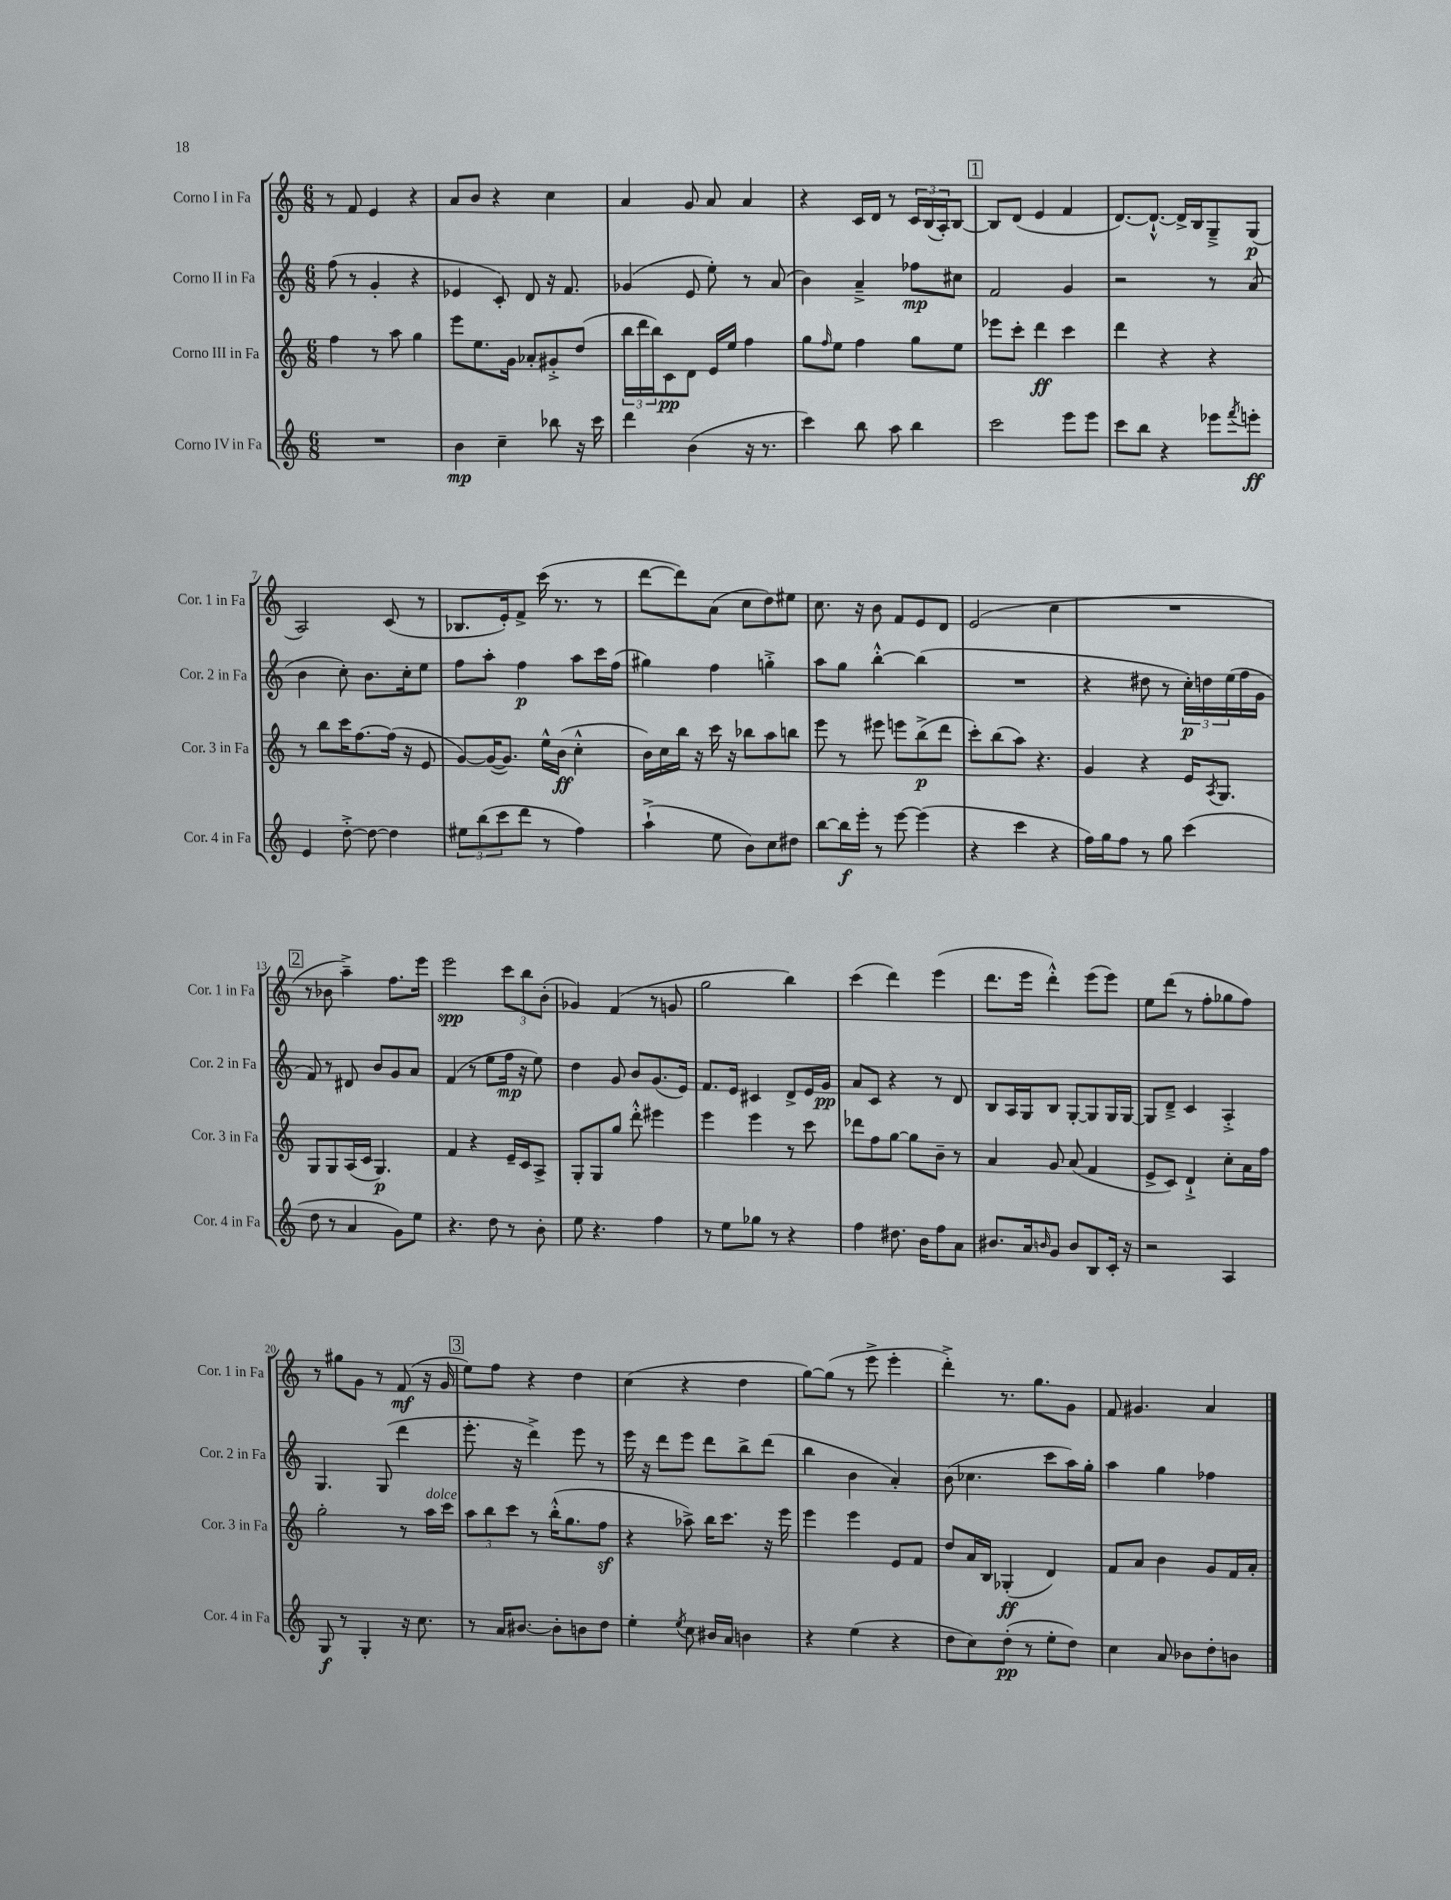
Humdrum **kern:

**kern	**kern	**kern	**kern
*staff4	*staff3	*staff2	*staff1
*clefG2	*clefG2	*clefG2	*clefG2
*k[]	*k[]	*k[]	*k[]
*M6/8	*M6/8	*M6/8	*M6/8
2.r	4ff\	(8ff\	8r
.	.	8r	8f/
.	8r	4g'/	4e/
.	8aa\	.	.
.	4gg\	4r	4r
=	=	=	=
4b\	8eee\L	4e-/	8a/L
.	8.ee\	.	8b/J
4cc~\	.	8c'/)	4r
.	16g\Jk	.	.
.	8a-'/L	8d/	.
8bb-\	8g#'^/	16r	4cc\
.	.	8.f/	.
16r	(8dd/J	.	.
16ccc\	.	.	.
=	=	=	=
4ddd\	24bb\LL	(4g-/	4a/
.	24ddd\	.	.
.	24bb\J)	.	.
.	8c\	.	.
(4b\	8d\J	8e/	8g/
.	16e/LL	8ee'\)	8a/
.	16ee/JJ	.	.
16r	4ff\	8r	4a/
8.r	.	.	.
.	.	(8a/	.
=	=	=	=
4ccc\)	8gg\L	4b\)	4r
.	16qqff/	.	.
.	8ee\J	.	.
8bb\	4ff\	4a~^/	16c/LL
.	.	.	16d/JJ
8aa\	.	.	8r
4bb\	8gg\L	8ff-\L	24c/LL
.	.	.	(24B/
.	.	.	24A'/J)
.	8ee\J	8cc#\J	[8B/J
=	=	=	=
2ccc\	8eee-\L	2f/	8B/]L
.	8ccc'\J	.	(8d/J
.	4ddd\	.	4e/
8eee\L	4ccc\	4g/	4f/
8eee\J	.	.	.
=	=	=	=
8ccc\L	4ddd\	2r	[8.d/L)
8bb\J	.	.	.
.	.	.	8.d`^^/_J
4r	4r	.	.
.	.	.	16d^/]LL
.	.	.	16B/J
8eee-\L	4r	8r	8G~^/
8qfff/	.	.	.
8eee'\J	.	(8a/	(8G/J
=	=	=	=
4e/	8r	4b\	2A/)
.	8bb\L	.	.
[8dd'^\	16ccc\K	8cc'\)	.
.	[8.ff\	.	.
8dd\_	.	8.b\L	.
4dd\]	(16ff\]Jk	.	(8c/
.	16r	16cc'\k	.
.	8e/	8ee\J	8r
=	=	=	=
12ee#\L	[8g/L)	8ff\L	8.B-/L
(12bb\	.	.	.
.	(16g/_K	8aa'\J	.
12ccc\	.	.	.
.	8.g/]J)	.	16e'/k)
8ddd\J	.	4ff\	8f^/J
8r	16ee^^\LL	.	(16ccc\
.	(16b\JJ	.	8.r
4ff\)	4cc'^^\	8aa\L	.
.	.	16ccc\L	8r
.	.	(16ff\JJ	.
=	=	=	=
(4aa`^\	16b\LL)	4gg#\)	[8ddd\L
.	16cc\	.	.
.	16bb\JJ	.	8ddd\])
.	16r	.	.
8ee\	16ccc\	4ff\	(8a\J
.	16r	.	.
8b\L)	8bb-\L	.	8cc\L
8cc\	8aa\	4gg'^\	8dd\)
8dd#\J	8bb\J	.	8ee#\J
=	=	=	=
[8bb\L	8eee\	8aa\L	8.cc\
16bb\]L	8r	8gg\J	.
16eee'\JJ	.	.	16r
8r	8eee#\	[4bb'^^\	8b\
[8eee\	8eee\L	.	8f/L
(4eee\]	(8bb^\	(4bb\]	8e/
.	8ddd\J	.	8d/J
=	=	=	=
4r	8ccc'\L)	2.r	(2e/
.	(8bb\	.	.
4ccc\	8aa\J)	.	.
.	4.r	.	.
4r	.	.	4cc\
=	=	=	=
16ff\LL)	4g/	4r	2.r
16gg\J	.	.	.
8ff\J	.	.	.
8r	4r	8dd#\	.
8gg\	.	8r	.
(4ccc\	16e/LK	24cc'\LL)	.
.	.	24dd\	.
.	8qA/	.	.
.	8.G/J	.	.
.	.	(24ee\	.
.	.	16ff\	.
.	.	16g\JJ	.
=	=	=	=
8dd\	8G/L	8f/)	8r
8r	8G/	8r	8b-\
4a/	(16A/L	8d#/	4aa~^\)
.	16c/JJ	.	.
.	4.G/)	8b/L	.
8g\L)	.	8g/	8.ff\L
8ee\J	.	8a/J	.
.	.	.	16eee\Jk
=	=	=	=
4.r	4f/	(4f/	2eee\
.	4r	8r	.
8dd\	.	8ee\L	.
8r	16e~/LL	16ff\Jk	12ccc\L
.	16c/J	16r	.
.	.	.	12bb\
8b'\	8A^/J	8ee\)	.
.	.	.	(12b'\J
=	=	=	=
8ee\	8G'/L	4dd\	4g-/)
4.r	8G/	.	.
.	8gg/J	8g/	(4f/
.	8ddd'^^\	8b/L	.
4ff\	4eee#\	(8.g/	8r
.	.	.	8g/
.	.	16e/Jk)	.
=	=	=	=
8r	4eee\	8.f/L	2gg\
8ee\L	.	.	.
.	.	16e/Jk	.
8gg-\J	4eee\	4c#/	.
8r	.	.	.
4r	8r	8d^/L	4bb\)
.	8ccc\	16e/L	.
.	.	16g/JJ	.
=	=	=	=
4ff\	8ddd-\L	8a/L	(4ccc\
.	8ff\	8c/J	.
8.dd#\	[8gg\J	4r	4ddd\)
.	8gg\]L	.	.
16b\LK	.	.	.
8ff\	8b~\J	8r	(4eee\
8a\J	8r	8d/	.
=	=	=	=
8.b#/L	4a/	8B/L	8.ddd\L
.	.	16A/L	.
16a/k	.	16G/J	16eee\Jk
16qqb/	.	.	.
8g/J	8g/	8B/J	4ddd'^^\)
8b/L	(8a/	[8G'/L	.
8B/	4f/	8G/]	(8eee\L
16c'/Jk	.	16G/L	8eee\J)
16r	.	[16G/JJ	.
=	=	=	=
2r	8e^/L	8G/]L	8ee\L
.	8c/J)	8d~^/J	(8ddd\J
.	4d`^/	4c/	8r
.	.	.	8ff'\L
4A/	8cc'\L	4A'^/	8gg-\
.	16a\L	.	8ff\J)
.	16ff\JJ	.	.
=	=	=	=
8G/	2gg'\	4.G/	8r
8r	.	.	8gg#\L
4G'/	.	.	8g\J
.	.	(8G/	8r
16r	8r	4ddd\	(8f/
8.cc\	.	.	.
.	16aa\LL	.	16r
.	16ccc\JJ	.	16g/
=	=	=	=
8r	12aa\L	8.eee'\	8ee\L)
.	12bb\	.	.
16a/LK	.	.	8ff\J
.	12ccc\J	.	.
[8.b#/J	.	16r	.
.	8r	4ddd^\)	4r
8b#'\]L	(16bb'^^\LK	.	.
.	8.gg\	.	.
8b\	.	8eee\	4dd\
8dd\J	8ff\J	8r	.
=	=	=	=
4ee'\	4r	16eee\	(4cc\
.	.	16r	.
.	.	8ddd\L	.
8qee/	.	.	.
8cc\	8aa-^\)	8eee\J	4r
16b#/LL	16bb\LK	8ddd\L	.
16a/JJ	8.ccc\J	.	.
4b\	.	8bb^\	4dd\
.	16r	(8ddd\J	.
.	16eee\	.	.
=	=	=	=
4r	4eee\	4bb\	[8gg\L)
.	.	.	(8gg\]J
(4ee\	4eee\	4b\	8r
.	.	.	8eee^\
4r	8e/L	4a'/)	4eee'\
.	8f/J	.	.
=	=	=	=
8dd\L	8dd/L	(8b\	4ddd'^\)
8cc\)	16a/L	4.cc-\	.
.	16B/JJ	.	.
(8dd'\J	(4G-'/	.	8.r
8r	.	.	.
.	.	.	8.gg\L
8ee'\L	4d/)	8ccc\L	.
8dd\J)	.	16aa\L)	8g\J
.	.	16gg'\JJ	.
=	=	=	=
4cc\	8f/L	4aa\	8f/
.	8a/J	.	4.g#/
8a/	4b\	4gg\	.
8b-\L	.	.	.
8dd'\	8g/L	4ff-\	4a/
8b\J	16f/L	.	.
.	16a'/JJ	.	.
==	==	==	==
*-	*-	*-	*-
